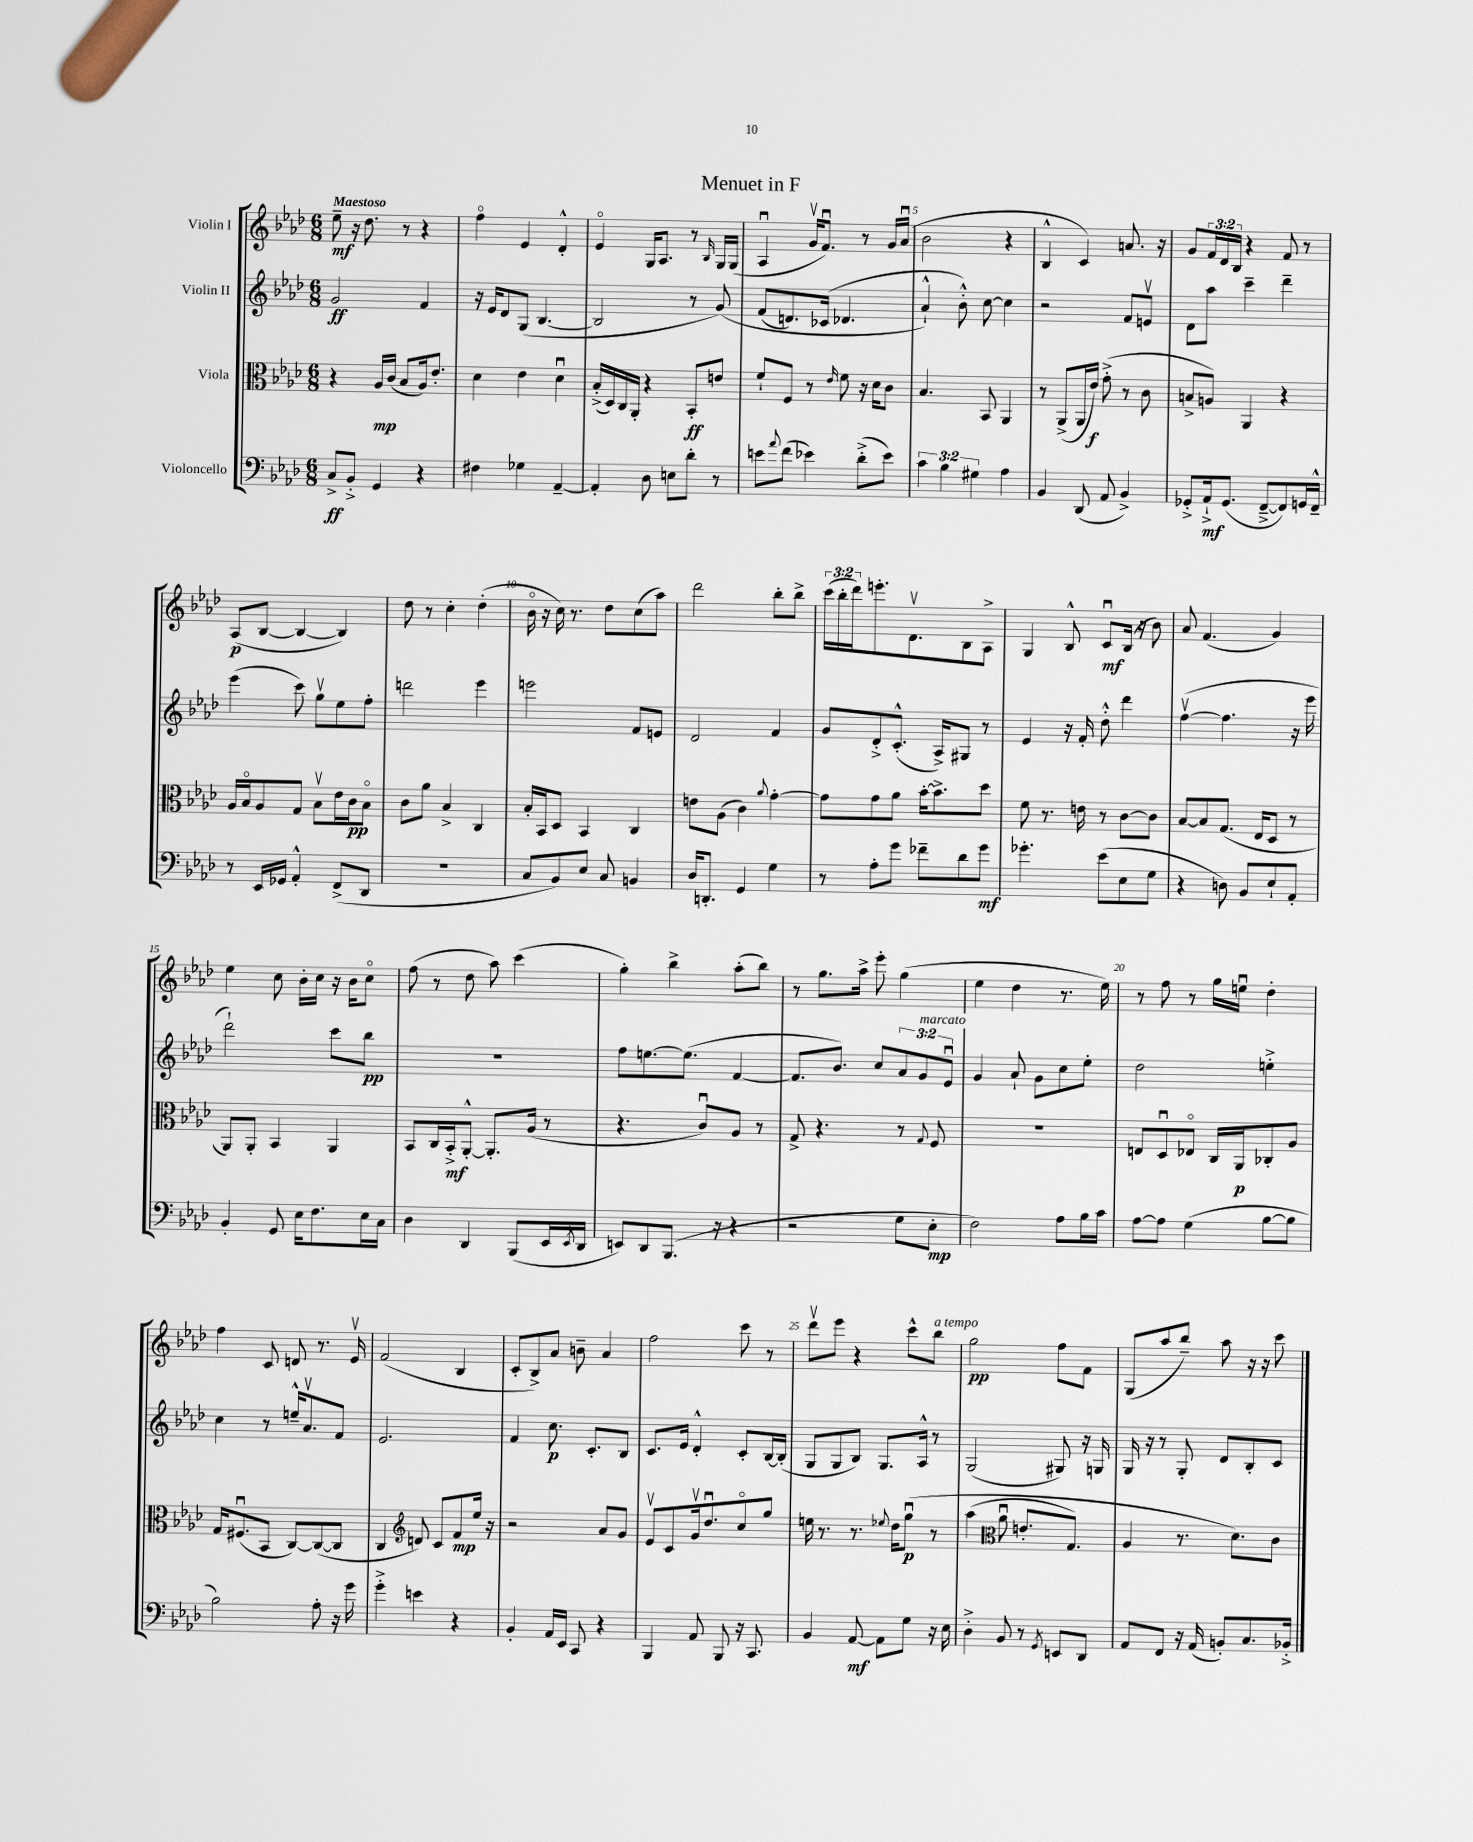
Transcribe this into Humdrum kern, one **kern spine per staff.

**kern	**dynam	**kern	**dynam	**kern	**dynam	**kern	**dynam
*part4	*part4	*part3	*part3	*part2	*part2	*part1	*part1
*staff4	*staff4	*staff3	*staff3	*staff2	*staff2	*staff1	*staff1
*I"Violoncello	*	*I"Viola	*	*I"Violin II	*	*I"Violin I	*
*clefF4	*	*clefC3	*	*clefG2	*	*clefG2	*
*k[b-e-a-d-]	*	*k[b-e-a-d-]	*	*k[b-e-a-d-]	*	*k[b-e-a-d-]	*
*M6/8	*	*M6/8	*	*M6/8	*	*M6/8	*
=1	=1	=1	=1	=1	=1	=1	=1
!	!	!	!	!	!	!LO:TX:a:B:t=Maestoso	!
8C^/L	ff	4r	.	2g/	ff	8ee-~\	mf
8BB-'^/J	.	.	.	.	.	16r	.
.	.	.	.	.	.	8.dd-\	.
4GG/	.	16A-/LL	mp	.	.	.	.
.	.	(16c/JJ	.	.	.	.	.
.	.	8B-/L	.	.	.	8r	.
4r	.	16A-/k)	.	4f/	.	4r	.
.	.	8.e-'/J	.	.	.	.	.
=2	=2	=2	=2	=2	=2	=2	=2
4F#X\	.	4d-\	.	16r	.	4ff\	.
.	.	.	.	16e-/KL	.	.	.
.	.	.	.	8d-/	.	.	.
4G-X\	.	4e-\	.	(8G/J	.	4e-/	.
.	.	.	.	[4.B-/	.	.	.
[4AA-~/	.	4d-u\	.	.	.	4d-'^^/	.
=3	=3	=3	=3	=3	=3	=3	=3
4AA-'/]	.	(16B-'^/LL	.	2B-/]	.	4e-/	.
.	.	16D-/)	.	.	.	.	.
.	.	16C/	.	.	.	.	.
.	.	16AA-'/JJ	.	.	.	.	.
8D-\	.	4r	.	.	.	16G/KL	.
.	.	.	.	.	.	8.A-/J	.
8En\L	.	.	.	.	.	.	.
8d-'\J	.	8BB-'/L	ff	8r	.	8r	.
.	.	.	.	.	.	16qqB-/	.
8r	.	8en/J	.	(8g/)	.	16G/LL	.
.	.	.	.	.	.	(16G/JJ	.
=4	=4	=4	=4	=4	=4	=4	=4
8en\L	.	8f`/L	.	(8f/L	.	4A-u/	.
8qqa-/	.	.	.	.	.	.	.
(8f\J	.	8F/J	.	8.dn/)	.	.	.
4e-X\)	.	8r	.	.	.	16gv/KL	.
.	.	.	.	(16c-X/Jk	.	8.fu/J)	.
.	.	16qqe-/	.	.	.	.	.
.	.	8f\	.	4.d-X/	.	.	.
(8d-'^\L	.	16r	.	.	.	8r	.
.	.	16d-\KL	.	.	.	.	.
8e-\J)	.	8c\J	.	.	.	16g/LL	.
.	.	.	.	.	.	(16a-u/JJ	.
=5	=5	=5	=5	=5	=5	=5	=5
6c\	.	4.B-/	.	4a-`^^/)	.	2b-\	.
6B-\	.	.	.	.	.	.	.
.	.	.	.	8b-'^^\)	.	.	.
6G#X\	.	.	.	.	.	.	.
.	.	8BB-/	.	[8cc\	.	.	.
4A-\	.	4AA-/	.	4cc\]	.	4r	.
=6	=6	=6	=6	=6	=6	=6	=6
4BB-/	.	8r	.	2r	.	4B-^^/	.
.	.	(8AA-^/L	.	.	.	.	.
(8DD-/	.	16AA-/L	.	.	.	4c/)	.
.	.	16e-/JJ)	f	.	.	.	.
8AA-/	.	(8g'^\	.	.	.	.	.
4BB-^/)	.	8r	.	8f/L	.	8.an/	.
.	.	8c\	.	8env/J	.	.	.
.	.	.	.	.	.	16r	.
=7	=7	=7	=7	=7	=7	=7	=7
8GG-X'^/L	.	8Bn^/L	.	8d-\L	.	8g/L	.
16AA-`^/k	mf	8An/J)	.	8aa-\J	.	24f/L	.
.	.	.	.	.	.	24d-/	.
(8.GG-/J	.	.	.	.	.	.	.
.	.	.	.	.	.	24B-/JJ	.
.	.	4AA-/	.	4ccc~\	.	4r	.
[8FF~^/L	.	.	.	.	.	.	.
8FF/])	.	4r	.	4ddd-~\	.	8f/	.
16GGn/L	.	.	.	.	.	8r	.
16FF~^^/JJ	.	.	.	.	.	.	.
!!LO:LB:g=z
=8	=8	=8	=8	=8	=8	=8	=8
8r	.	16A-/LL	.	(4eee-\	.	(8A-/L	p
.	.	16B-/J	.	.	.	.	.
16EE-/LL	.	8A-/	.	.	.	[8B-/J	.
16GG-X/JJ	.	.	.	.	.	.	.
4AA-'^^/	.	8G/J	.	8ccc\)	.	4B-/_	.
.	.	8B-v\L	.	8ggv\L	.	.	.
(8FF^/L	.	16e-\L	.	8ee-\	.	4B-/])	.
.	.	16c\J	pp	.	.	.	.
8DD-/J	.	8B-\J	.	8ff'\J	.	.	.
=9	=9	=9	=9	=9	=9	=9	=9
2.r	.	8c\L	.	2dddn\	.	8dd-\	.
.	.	8a-\J	.	.	.	8r	.
.	.	4B-^/	.	.	.	4cc'\	.
.	.	4C/	.	4eee-\	.	(4dd-'\	.
=10	=10	=10	=10	=10	=10	=10	=10
8C/L	.	16B-'/LL	.	2eeen\	.	16b-\	.
.	.	16BB-/J	.	.	.	16r	.
8BB-/)	.	8D-/J	.	.	.	16cc\)	.
.	.	.	.	.	.	8.r	.
8E-/J	.	4BB-/	.	.	.	.	.
8C/	.	.	.	.	.	8dd-\L	.
4BBn/	.	4C/	.	8f/L	.	(8cc\	.
.	.	.	.	8en/J	.	8aa-\J)	.
=11	=11	=11	=11	=11	=11	=11	=11
16D-/KL	.	8en\L	.	2d-/	.	2ddd-\	.
8.DDn'/J	.	.	.	.	.	.	.
.	.	(8A-\J	.	.	.	.	.
4GG/	.	4c\)	.	.	.	.	.
.	.	8qqa-/	.	.	.	.	.
4G\	.	[4g'\	.	4f/	.	8bb-'\L	.
.	.	.	.	.	.	8bb-^\J	.
=12	=12	=12	=12	=12	=12	=12	=12
8r	.	8g\L]	.	8g/L	.	(24ccc\LL	.
.	.	.	.	.	.	24bb-'\	.
.	.	.	.	.	.	24ddd-\J)	.
8A-'\L	.	8g\	.	8d-'^/	.	8.eeen'\	.
8g\J	.	8a-\J	.	(8.c'^^/J	.	.	.
.	.	.	.	.	.	8.d-v\	.
8f-X~\L	.	[16b-'\KL	.	.	.	.	.
.	.	8.b-^\]	.	16A-^/KL)	.	.	.
8d-\	.	.	.	8G#X/J	.	8B-\	.
8g\J	mf	8dd-\J	.	8r	.	8A-^\J	.
=13	=13	=13	=13	=13	=13	=13	=13
4.g-X'\	.	8f\	.	4e-/	.	4G/	.
.	.	8.r	.	.	.	.	.
.	.	.	.	16r	.	8B-^^/	.
.	.	16en\	.	16f'/	.	.	.
(8e-\L	.	8r	.	8dd-'^^\	.	8cu/L	mf
8E-\	.	[8c\L	.	4ddd-\	.	(16B-/Jk	.
.	.	.	.	.	.	16r	.
8G\J	.	8c\J]	.	.	.	8b-\)	.
=14	=14	=14	=14	=14	=14	=14	=14
4r	.	[8B-/L	.	([4ffv\	.	8a-/	.
.	.	8B-/]	.	.	.	(4.f/	.
8Dn\)	.	(8.G/J	.	4.ff\]	.	.	.
8BB-/L	.	.	.	.	.	.	.
.	.	16E-/KL	.	.	.	.	.
8E-`/	.	8D-/J	.	.	.	4g/)	.
8AA-'/J	.	8r	.	16r	.	.	.
.	.	.	.	16eee-\	.	.	.
!!LO:LB:g=z
=15	=15	=15	=15	=15	=15	=15	=15
4BB-'/	.	8AA-/L)	.	2ddd-`\)	.	4ee-\	.
.	.	8AA-'/J	.	.	.	.	.
8GG/	.	4BB-/	.	.	.	8cc\	.
16E-\KL	.	.	.	.	.	16b-'\LL	.
8.F\	.	.	.	.	.	16cc\JJ	.
.	.	4AA-/	.	8ccc\L	.	16r	.
.	.	.	.	.	.	16b-\KL	.
16E-\L	.	.	.	8bb-\J	pp	8cc\J	.
16C\JJ	.	.	.	.	.	.	.
=16	=16	=16	=16	=16	=16	=16	=16
4D-\	.	8BB-/L	.	2.r	.	(8ff\	.
.	.	16C/L	.	.	.	8r	.
.	.	16BB-'^/J	mf	.	.	.	.
4DD-/	.	[8AA-'^^/J	.	.	.	8dd-\	.
.	.	8.AA-'/L]	.	.	.	8aa-\)	.
(8BBB-/L	.	.	.	.	.	(4ccc\	.
.	.	(16A-/Jk	.	.	.	.	.
16EE-/L	.	8r	.	.	.	.	.
8qEE-/	.	.	.	.	.	.	.
16DD-/JJ	.	.	.	.	.	.	.
=17	=17	=17	=17	=17	=17	=17	=17
8EEn/L)	.	4.r	.	8ff\L	.	4gg'\)	.
8DD-/	.	.	.	[8.een\	.	.	.
(8.BBB-/J	.	.	.	.	.	4bb-^\	.
.	.	.	.	(8.ee\J]	.	.	.
.	.	8cu/L)	.	.	.	.	.
16r	.	.	.	.	.	.	.
4r	.	8A-/J	.	[4f/	.	(8aa-'\L	.
.	.	8r	.	.	.	8bb-\J)	.
=18	=18	=18	=18	=18	=18	=18	=18
2r	.	8G^/	.	8.f/L]	.	8r	.
.	.	4.r	.	.	.	8.gg\L	.
.	.	.	.	8.b-/J)	.	.	.
.	.	.	.	.	.	16aa-^\Jk	.
.	.	.	.	8cc/L	.	8eee-'\	.
8G\L	.	8r	.	12a-/	.	(4gg\	.
!	!	!	!	!LO:TX:a:i:t=marcato	!	!	!
.	.	.	.	12g/	.	.	.
.	.	8qqG/	.	.	.	.	.
8E-'\J	mp	8F/	.	.	.	.	.
.	.	.	.	12e-u/J	.	.	.
=19	=19	=19	=19	=19	=19	=19	=19
2F\)	.	2.r	.	4g/	.	4ee-\	.
.	.	.	.	8a-`/	.	4dd-\	.
.	.	.	.	8g\L	.	.	.
8A-\L	.	.	.	8cc\	.	8.r	.
16B-\L	.	.	.	8ee-'\J	.	.	.
16c\JJ	.	.	.	.	.	16ee-\)	.
=20	=20	=20	=20	=20	=20	=20	=20
[8A-\L	.	8En/L	.	2dd-\	.	8r	.
8A-\J]	.	8D-u/	.	.	.	8ff\	.
(4G\	.	8E-X/J	.	.	.	8r	.
.	.	16C/LL	.	.	.	16gg\LL	.
.	.	16AA-/J	p	.	.	16eenu\JJ	.
[8B-\L	.	8C-X'/	.	4een'^\	.	4dd-'\	.
8B-\J]	.	8A-/J	.	.	.	.	.
!!LO:LB:g=z
=21	=21	=21	=21	=21	=21	=21	=21
2B-\)	.	16G/KL	.	4cc\	.	4ff\	.
.	.	(8.F#Xu/	.	.	.	.	.
.	.	8BB-/J	.	8r	.	8c/	.
.	.	[8C/L)	.	16een~^^/KL	.	8dn/	.
.	.	.	.	8.a-v/	.	.	.
8A-'\	.	(8C/_	.	.	.	8.r	.
16r	.	8C/J]	.	8f/J	.	.	.
16g\	.	.	.	.	.	16e-v/	.
=22	=22	=22	=22	=22	=22	=22	=22
4g'^\	.	4C/	.	2.e-/	.	(2f/	.
*	*	*clefG2	*	*	*	*	*
4en\	.	8dn/)	.	.	.	.	.
.	.	8c/L	.	.	.	.	.
4r	.	8f/	mp	.	.	4B-/	.
.	.	16ee-/Jk	.	.	.	.	.
.	.	16r	.	.	.	.	.
=23	=23	=23	=23	=23	=23	=23	=23
4BB-'/	.	2r	.	4f/	.	8c'/L	.
.	.	.	.	.	.	8B-^/)	.
16AA-/LL	.	.	.	8.cc\	p	8a-/J	.
16EE-/JJ	.	.	.	.	.	.	.
8CC/	.	.	.	.	.	8bn~\	.
.	.	.	.	8.c'/L	.	.	.
4r	.	8a-/L	.	.	.	4a-/	.
.	.	8g/J	.	8B-/J	.	.	.
=24	=24	=24	=24	=24	=24	=24	=24
4BBB-/	.	8e-v/L	.	8.c/L	.	2ff\	.
.	.	8c/	.	.	.	.	.
.	.	.	.	16e-/Jk	.	.	.
8AA-/	.	16gv/k	.	4d-'^^/	.	.	.
.	.	8.dd-u/	.	.	.	.	.
8BBB-/	.	.	.	.	.	.	.
16r	.	8cc/	.	8c'/L	.	8ccc\	.
8.CC/	.	.	.	.	.	.	.
.	.	8gg/J	.	[16B-/L	.	8r	.
.	.	.	.	(16B-'/JJ]	.	.	.
=25	=25	=25	=25	=25	=25	=25	=25
4BB-/	.	16een\	.	8G/L	.	8ddd-v\L	.
.	.	8.r	.	.	.	.	.
.	.	.	.	8G/	.	8eee-\J	.
[8AA-/	mf	8.r	.	8B-/J)	.	4r	.
8AA-\L]	.	.	.	8.G/L	.	.	.
.	.	8qqee-X/	.	.	.	.	.
.	.	16dd-\KL	.	.	.	.	.
8G\J	.	(8ggu\J	p	.	.	8ccc^^\L	.
.	.	.	.	16A-^^/Jk	.	.	.
!	!	!	!	!	!	!LO:TX:a:i:t=a tempo	!
16r	.	8r	.	8r	.	8bb-\J	.
16E-\	.	.	.	.	.	.	.
=26	=26	=26	=26	=26	=26	=26	=26
4D-'^\	.	(4aa-\	.	(2G/	.	2gg\	pp
*	*	*clefC3	*	*	*	*	*
8BB-/	.	8a-u\	.	.	.	.	.
8r	.	8.en'/L	.	.	.	.	.
8qGG/	.	.	.	.	.	.	.
8EEn/L	.	.	.	8G#X/)	.	8ff\L	.
.	.	8.G/J)	.	.	.	.	.
8DD-/J	.	.	.	16r	.	8f\J	.
.	.	.	.	16Gn/	.	.	.
=27	=27	=27	=27	=27	=27	=27	=27
8AA-/L	.	4A-/	.	16G/	.	(8G/L	.
.	.	.	.	16r	.	.	.
8FF/J	.	.	.	8r	.	8aa-/	.
16r	.	8.r	.	8G'/	.	8bb-~/J)	.
(16AA-/	.	.	.	.	.	.	.
8BBn'/L)	.	.	.	8d-/L	.	8aa-\	.
.	.	8.d-\L)	.	.	.	.	.
8.C/	.	.	.	8B-'/	.	16r	.
.	.	.	.	.	.	16r	.
.	.	8c\J	.	8c/J	.	8ccc\	.
16BB-X'^/Jk	.	.	.	.	.	.	.
==	==	==	==	==	==	==	==
*-	*-	*-	*-	*-	*-	*-	*-
